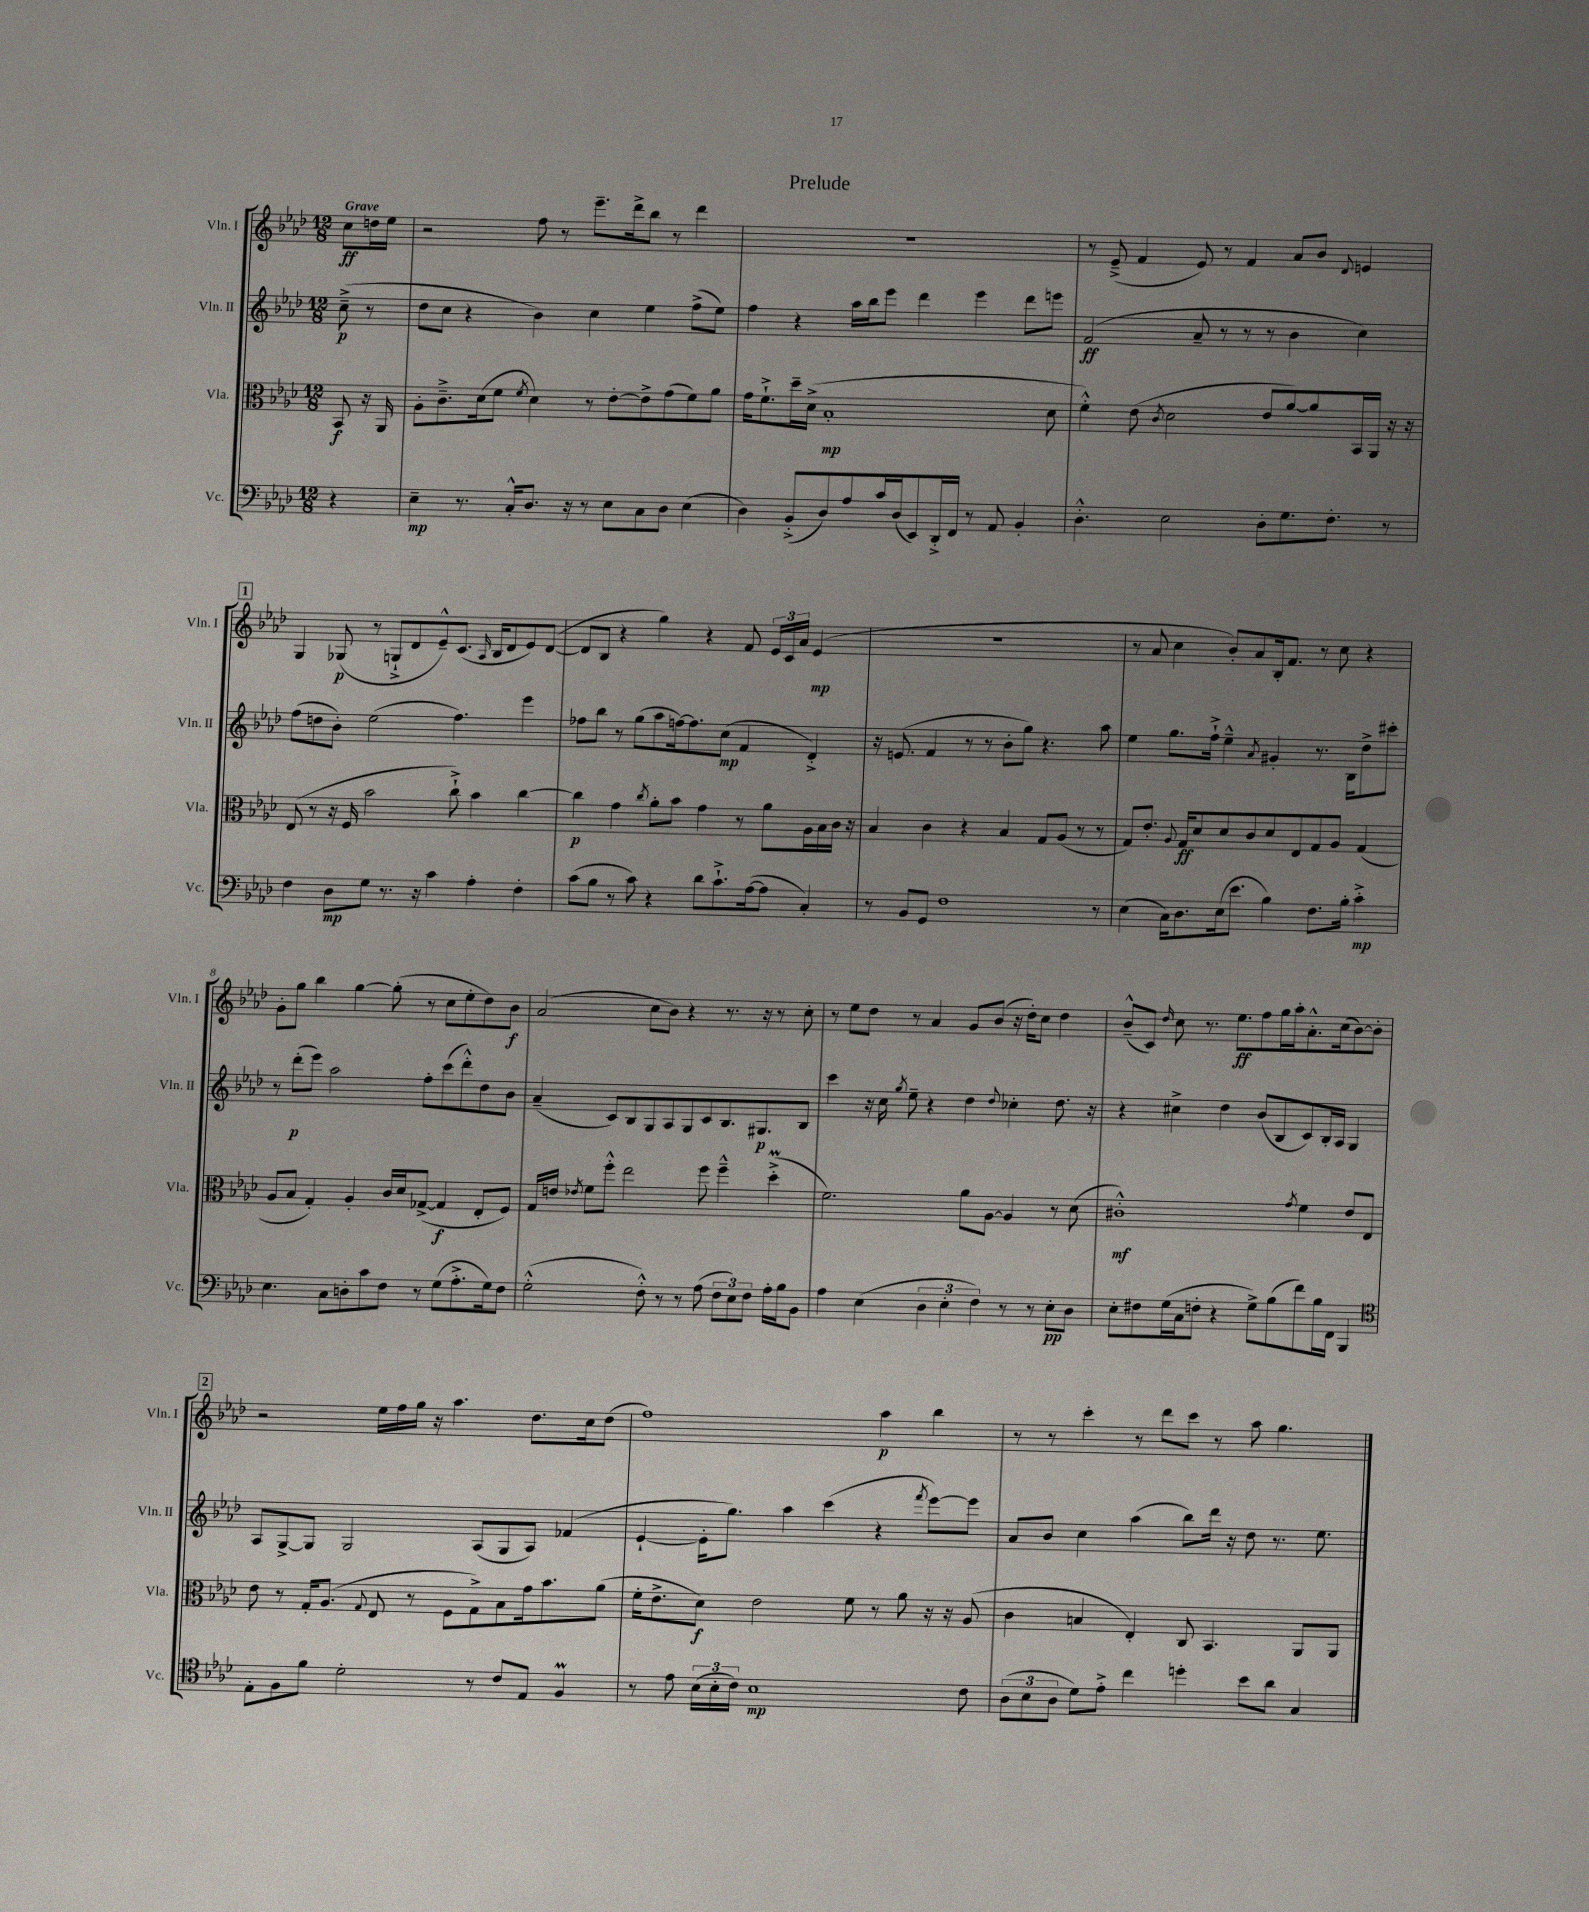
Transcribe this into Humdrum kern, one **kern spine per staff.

**kern	**kern	**kern	**kern
*staff4	*staff3	*staff2	*staff1
*clefF4	*clefC3	*clefG2	*clefG2
*k[b-e-a-d-]	*k[b-e-a-d-]	*k[b-e-a-d-]	*k[b-e-a-d-]
*M12/8	*M12/8	*M12/8	*M12/8
4r	8BB-	(8cc~^	8cc
.	16r	8r	16dd
.	16AA-	.	16ee-
=	=	=	=
4E-~	8A-'	8dd-	2r
.	8.c~^	8cc	.
8.r	.	4r	.
.	(16d-	.	.
.	8f	.	.
16C'^^	.	.	.
.	8qf	.	.
8.D-	4d-)	4b-)	8ff
.	.	.	8r
16r	.	.	.
8r	8r	4cc	8.eee-~
8E-	[8e-'	.	.
.	.	.	16ddd-^
8C	8e-^]	4ee-	8bb-
8D-	(8g	.	8r
(4E-	8f)	(8ff^	4ddd-
.	8a-	8ee-)	.
=	=	=	=
4D-)	16g	4ff	1.r
.	8.f`^	.	.
(8BB-'^	16dd-~	4r	.
.	(16d-^	.	.
8D-)	1B-'	.	.
8A-	.	16aa-	.
.	.	16bb-	.
16c	.	8eee-	.
(16D-	.	.	.
8EE-)	.	4ddd-	.
16DD-'^	.	.	.
16FF	.	.	.
8r	.	4eee-	.
8AA-	.	.	.
4BB-'	.	8ddd-	.
.	8d-	8eee	.
=	=	=	=
4.D-'^^	4f'^^)	(2f	8r
.	.	.	(8e-~^
.	(8e-	.	4f
.	8qc	.	.
2E-	2d-	.	.
.	.	8a-~	8e-)
.	.	8r	8r
.	.	8r	4f
8D-'	8e-	8r	.
8.G	[8a-)	4b-	8a-
.	8a-]	.	8b-
8.F'	.	.	.
.	.	.	8qqd-
.	16BB-	4cc)	4e
.	16AA-	.	.
8r	16r	.	.
.	16r	.	.
=	=	=	=
4F	(8E-	(8ff	4G
.	8r	8dd	.
8D-	16r	8b-')	(8G-
.	16F	.	.
8G	2b-	(2ee-	8r
8.r	.	.	8G`^
.	.	.	8d-
16r	.	.	.
4c	.	.	8e-~^^)
.	8cc`^)	4.ff)	(8.c
4A-'	4b-	.	.
.	.	.	16qqA-
.	.	.	16B-
.	.	.	8d-
4F'	[4cc	4eee-	8e-)
.	.	.	([8d-
=	=	=	=
(8c	4cc]	8ff-	8d-]
8B-	.	8bb-	8B-
8r	4g	8r	4r
8c)	.	(8gg	.
.	8qcc	.	.
4r	8a-'	8aa-	4gg)
.	8b-	[16ff)	.
.	.	8.ff]	.
8d-	4g	.	4r
8.c`^	.	(8cc	.
.	8r	4f	8f
([16A-	.	.	.
8A-]	8a-	.	24e-
.	.	.	24c
.	.	.	24a-
4C')	16A-	4d-'^)	(4e-
.	16B-	.	.
.	16c	.	.
.	16r	.	.
=	=	=	=
8r	4B-	16r	1.r
.	.	(8.e	.
8BB-	.	.	.
8GG	4c	4f	.
1F	.	.	.
.	4r	8r	.
.	.	8r	.
.	4B-	8b-'	.
.	.	8gg)	.
.	8G	4.r	.
.	(8A-	.	.
.	8r	.	.
8r	8r	8aa-	.
=	=	=	=
(4E-	8G)	4ee-	8r
.	8.e-'	.	8a-
16C)	.	8.gg	4cc
.	8qqA-	.	.
8.D-	16G	.	.
.	8d-	.	.
.	.	16ff`^	.
(16E-	8d-	4ee-~^^	8b-')
8.e-	.	.	.
.	8c	.	8a-
.	.	8qa-	.
4B-)	8d-	4g#'	16B-'
.	.	.	8.f
.	8E-	.	.
8.F	8G	8.r	8r
.	8A-	.	8cc
16B-'	.	16B-	.
4c'^	(4G	8dd-^	4r
.	.	8ccc#'	.
=	=	=	=
4.E-	8A-	8r	8g'
.	8B-	(8ddd-'	8gg
.	4G')	8eee-)	4bb-
8C	.	2aa-	.
8D'	4A-'	.	[4gg
8c	.	.	.
8F	16c	.	(8gg']
.	16d-	.	.
8r	([8G-^	8ff'	8r
(8G	4G-]	(8ccc	8cc
8.A-'^	.	8ddd-'^^)	8ee-'
.	8E-'	8dd-	8dd-)
16G)	.	.	.
8F	8F)	8b-	8b-
=	=	=	=
(2G'^^	16G	(4a-~	(2a-
.	16e	.	.
.	8qe-	.	.
.	8f	.	.
.	8ff'^^	8c)	.
.	2ee-	8B-	.
8F'^^)	.	8G	8cc
8r	.	8A-	8b-)
8r	.	8G	4r
(8A-	8ff	8c	.
12F	4ff~^^	8.B-	8.r
12E-)	.	.	.
12F	.	.	.
.	.	8.G#	16r
16A-'	(4dd-'^	.	8r
16B-	.	.	.
8BB-	.	8B-	8cc'
=	=	=	=
4A-	2.f)	4ccc	8r
.	.	.	8ee-
(4E-	.	16r	8dd-
.	.	16cc	.
.	.	8qgg	.
.	.	8ee-~	8r
6D-	.	4r	4a-
6E-'	.	.	.
.	8a-	4dd-	8g
6F)	.	.	.
.	[8A-	.	(8b-
.	.	8qqdd-	.
8r	4A-]	4cc-'	16r
.	.	.	16dd-')
8r	.	.	8cc
8E-'	8r	8.dd-	4dd-
8D-	(8d-	.	.
.	.	16r	.
=	=	=	=
8E-'	1c#'^^)	4r	(8b-~^^
8F#	.	.	8c)
.	.	.	16qqdd-
(16G	.	4cc#^	8cc
16C	.	.	.
8F'	.	.	8.r
4r	.	4dd-	.
.	.	.	8.ee-
8G^)	.	(8b-	8ff
(8B-	.	8B-	16gg
.	.	.	16aa-'
.	8qg	.	.
8f)	4f	8c)	8.a-'^^
16B-	.	16B-'	.
16FF	.	16A-	(16cc
4BBB-	8e-	4G	[8b-)
.	8E-	.	8b-']
=	=	=	=
*clefC4	*	*	*
8E-'	8e-	8A-	2r
8F	8r	[8G^	.
8f	16G'	8G]	.
.	(8.A-	.	.
2d-'	.	2G	.
.	8qqG	.	.
.	8E-	.	16ee-
.	.	.	16ff
.	8r	.	16gg
.	.	.	16r
.	8F	.	4.aa-
8r	8G^)	(8A-	.
8c	8B-	8G	.
8E-	16g	8A-)	8.dd-
.	8.b-	.	.
4F	.	(4f-	.
.	.	.	16cc
.	(8a-	.	(8dd-
=	=	=	=
8r	16f'	[4e-`	1ff)
.	8.e-^	.	.
8e-	.	.	.
(24B-	8d-)	16e-']	.
24B-'	.	.	.
.	.	8.gg)	.
24c)	.	.	.
1B-	2e-	.	.
.	.	4aa-	.
.	.	(4ccc	.
.	8f	.	.
.	8r	4r	4aa-
.	8a-	.	.
.	.	8qfff	.
.	16r	[8eee-)	4bb-
.	16r	.	.
8c	(8A-	8eee-]	.
=	=	=	=
(12A-	4c	8a-	8r
12B-	.	.	.
.	.	8b-	8r
12A-	.	.	.
8d-)	4B	4cc	4ccc'
8e-'^	.	.	.
4cc	4E-')	(4aa-	8r
.	.	.	8ddd-
4dd'	8C	8bb-)	8ccc
.	4.BB-	16ddd-	8r
.	.	16r	.
8b-	.	8dd-	8aa-
8a-	.	8.r	4.gg
4G	8AA-	.	.
.	.	8.ee-	.
.	8AA-	.	.
==	==	==	==
*-	*-	*-	*-
